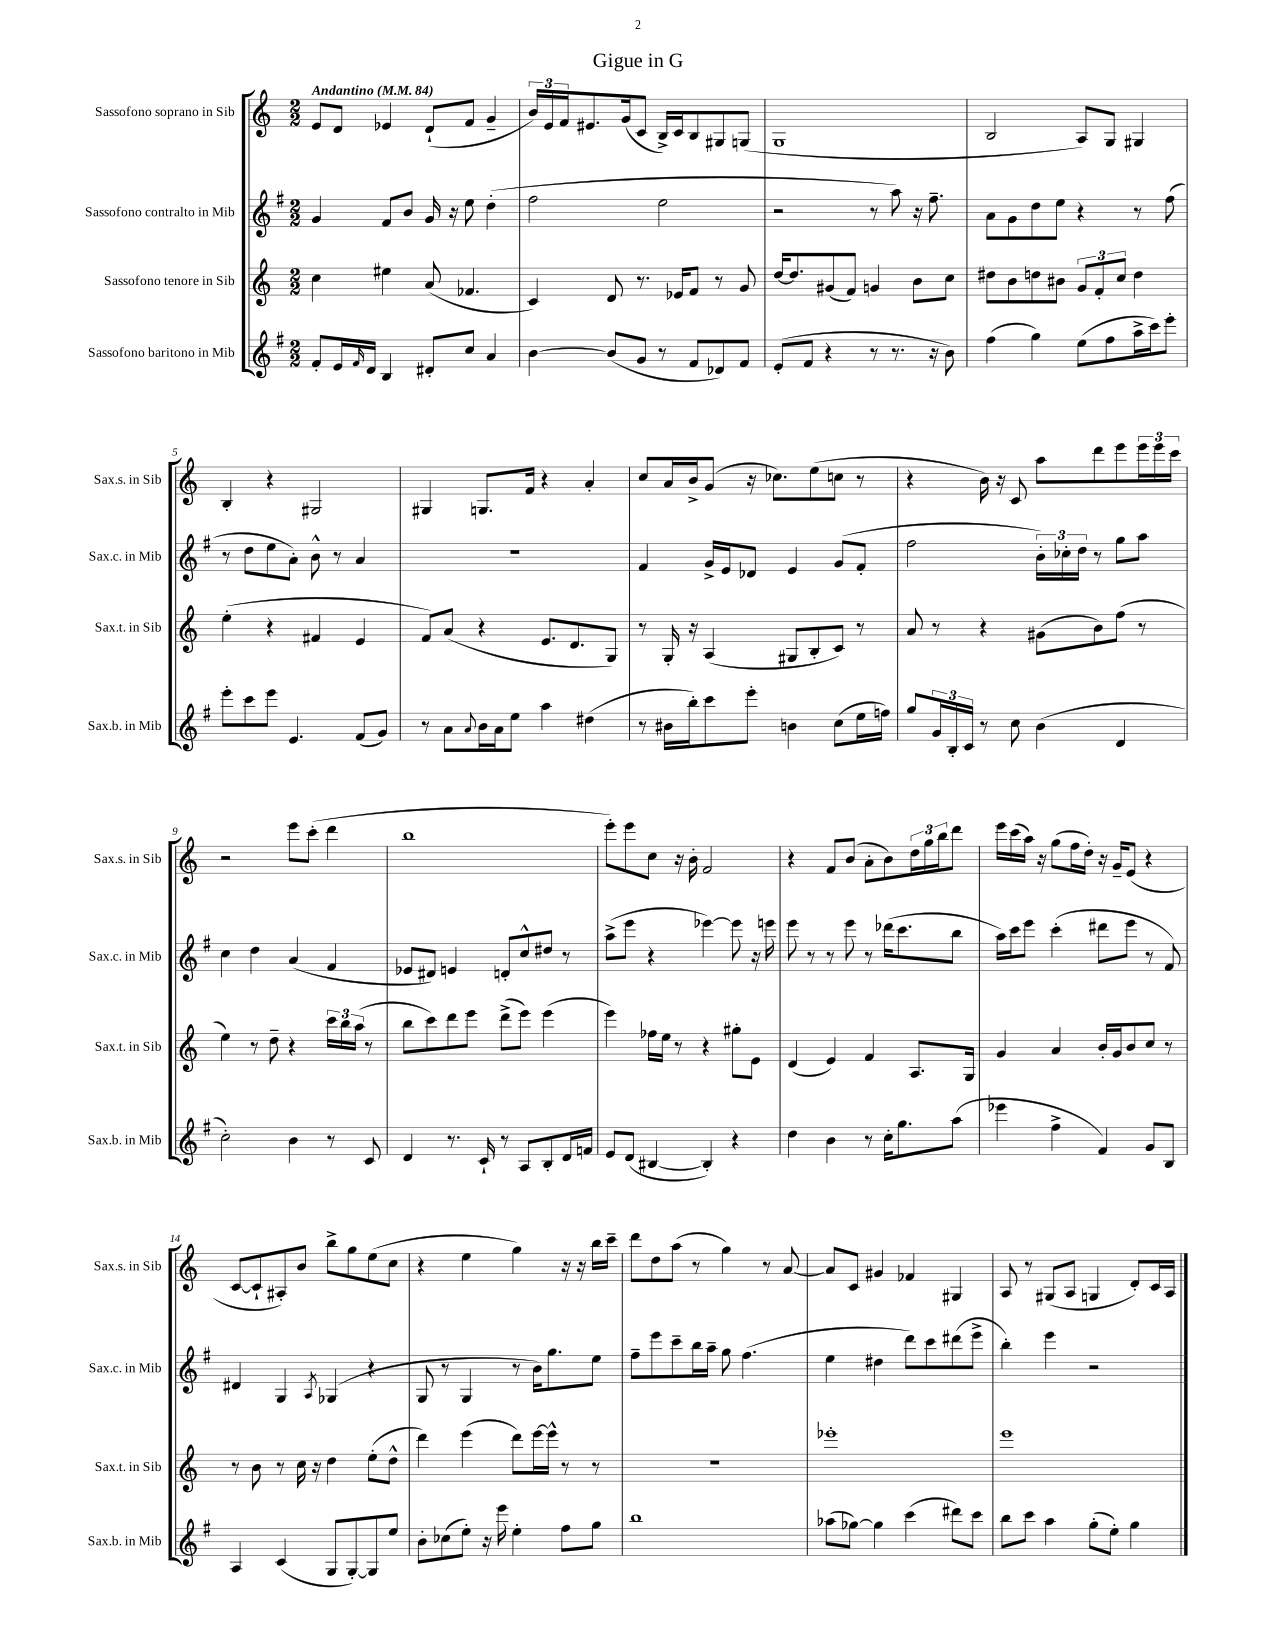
\header { title = "Gigue in G" }
<<
\new StaffGroup <<
\new Staff = "s0" \with { instrumentName = "Sassofono soprano in Sib" shortInstrumentName = "Sax.s. in Sib" } {
    \clef treble \key c \major \numericTimeSignature \time 2/2 \tempo "Andantino" 4 = 84
    e'8 d'8 ees'4 d'8-!( f'8 g'4-- |
    \tuplet 3/2 { b'16) e'16 f'16 } eis'8. g'16( c'8 b16->) c'16 b8 gis8 g8( |
    g1 |
    b2 a8) g8 gis4 |
    b4-. r4 gis2 |
    gis4 g8. f'16 r4 a'4-. |
    c''8 a'16 b'16-> g'8( r16 ces''8.) e''8( c''8 r8 |
    r4 b'16) r16 c'8 a''8 d'''8 e'''8 \tuplet 3/2 { e'''16 e'''16 c'''16 } |
    r2 e'''8 c'''8-.( d'''4 |
    b''1 |
    e'''8-.) e'''8 c''8 r16 b'16-. f'2 |
    r4 f'8 b'8( a'8-. b'8) \tuplet 3/2 { d''16 g''16 b''16 } d'''8 |
    e'''16 c'''16( a''16) r16 g''8( f''16 d''16-.) r16 g'16-- e'8( r4 |
    c'8~ c'8-! ais8-.) b'8 b''8-> g''8 e''8( c''8 |
    r4 e''4 g''4) r16 r16 b''16 c'''16-- |
    d'''8 d''8 a''8( r8 g''4) r8 a'8~ |
    a'8 c'8 gis'4 fes'4 gis4 |
    a8 r8 gis8( a8 g4 d'8-.) c'16 a16 \bar "|." |
}
\new Staff = "s1" \with { instrumentName = "Sassofono contralto in Mib" shortInstrumentName = "Sax.c. in Mib" } {
    \clef treble \key g \major \numericTimeSignature \time 2/2
    g'4 fis'8 b'8 g'16 r16 e''8 d''4-.( |
    fis''2 e''2 |
    r2 r8 a''8) r16 fis''8.-- |
    a'8 g'8 d''8 e''8 r4 r8 fis''8( |
    r8 d''8 e''8 a'8-.) b'8-^ r8 a'4 |
    R1 |
    fis'4 g'16-> e'16 des'8 e'4 g'8( fis'8-. |
    fis''2 \tuplet 3/2 { b'16-.) ces''16-. d''16 } r8 g''8 a''8 |
    c''4 d''4 a'4( fis'4 |
    ees'8 dis'8) e'4 d'8-. c''8-^ dis''8 r8 |
    a''8->( e'''8 r4 ees'''4~) ees'''8 r16 e'''16 |
    e'''8 r8 r8 e'''8 r8 des'''16( c'''8. b''8 |
    a''16) c'''16 e'''8 c'''4-.( dis'''8 e'''8 r8 fis'8) |
    dis'4 g4 \acciaccatura { a8 } ges4( r4 |
    g8 r8 g4 r8 b'16) g''8. e''8 |
    fis''8-- e'''8 c'''8-- b''16 a''16-- g''8 fis''4.( |
    e''4 dis''4 d'''8) c'''8 dis'''8( e'''8-> |
    b''4-.) e'''4 r2 \bar "|." |
}
\new Staff = "s2" \with { instrumentName = "Sassofono tenore in Sib" shortInstrumentName = "Sax.t. in Sib" } {
    \clef treble \key c \major \numericTimeSignature \time 2/2
    c''4 eis''4 a'8( fes'4. |
    c'4) d'8 r8. ees'16 f'8 r8 g'8 |
    d''16~ d''8. gis'8( f'8) g'4 b'8 c''8 |
    dis''8 b'8 d''8 bis'8 \tuplet 3/2 { g'8 f'8-. c''8 } d''4 |
    e''4-.( r4 fis'4 e'4 |
    f'8) a'8( r4 e'8. d'8. g8) |
    r8 g16-. r16 a4( gis8 b8-. c'8) r8 |
    a'8 r8 r4 gis'8( b'8) f''8( r8 |
    e''4) r8 d''8-- r4 \tuplet 3/2 { c'''16 b''16 a''16( } r8 |
    b''8 c'''8) d'''8 e'''8 d'''8->( e'''8) e'''4( |
    e'''4) fes''16 e''16 r8 r4 gis''8-. e'8 |
    d'4( e'4) f'4 a8. g16 |
    g'4 a'4 b'16-. g'16 b'8 c''8 r8 |
    r8 b'8 r8 c''16 r16 d''4 e''8-.( d''8-^ |
    d'''4) e'''4( d'''8) e'''16~ e'''16-^ r8 r8 |
    R1 |
    ees'''1-. |
    e'''1 \bar "|." |
}
\new Staff = "s3" \with { instrumentName = "Sassofono baritono in Mib" shortInstrumentName = "Sax.b. in Mib" } {
    \clef treble \key g \major \numericTimeSignature \time 2/2
    fis'8-. e'16 \grace { fis'16 } d'16 b4 dis'8-. c''8 a'4 |
    b'4~ b'8( g'8 r8 fis'8 des'8) fis'8 |
    e'8-.( fis'8 r4 r8 r8. r16 b'8) |
    fis''4( g''4) e''8( fis''8 a''16-> c'''16) e'''8-. |
    e'''8-. c'''8 e'''8 e'4. fis'8( g'8) |
    r8 a'8 \appoggiatura { a'8 } b'16 a'16 e''8 a''4 dis''4( |
    r8 bis'16 b''16-.) c'''8 e'''8-. b'4 c''8( e''16 f''16) |
    g''8 \tuplet 3/2 { g'16 b16-. c'16 } r8 c''8 b'4( d'4 |
    c''2-.) b'4 r8 c'8 |
    d'4 r8. c'16-! r8 a8 b8-. d'16 f'16 |
    e'8 d'8( bis4~ bis4-.) r4 |
    d''4 b'4 r8 c''16-. g''8. a''8( |
    ees'''4 fis''4-> fis'4) g'8 b8 |
    a4 c'4( g8 g8~-.) g8 e''8 |
    b'8-. ces''8( e''8-.) r16 e'''16 e''4-. fis''8 g''8 |
    b''1 |
    aes''8( ges''8~) ges''4 c'''4( dis'''8) c'''8 |
    b''8 c'''8 a''4 g''8-.( e''8-.) g''4 \bar "|." |
}
>>
>>
